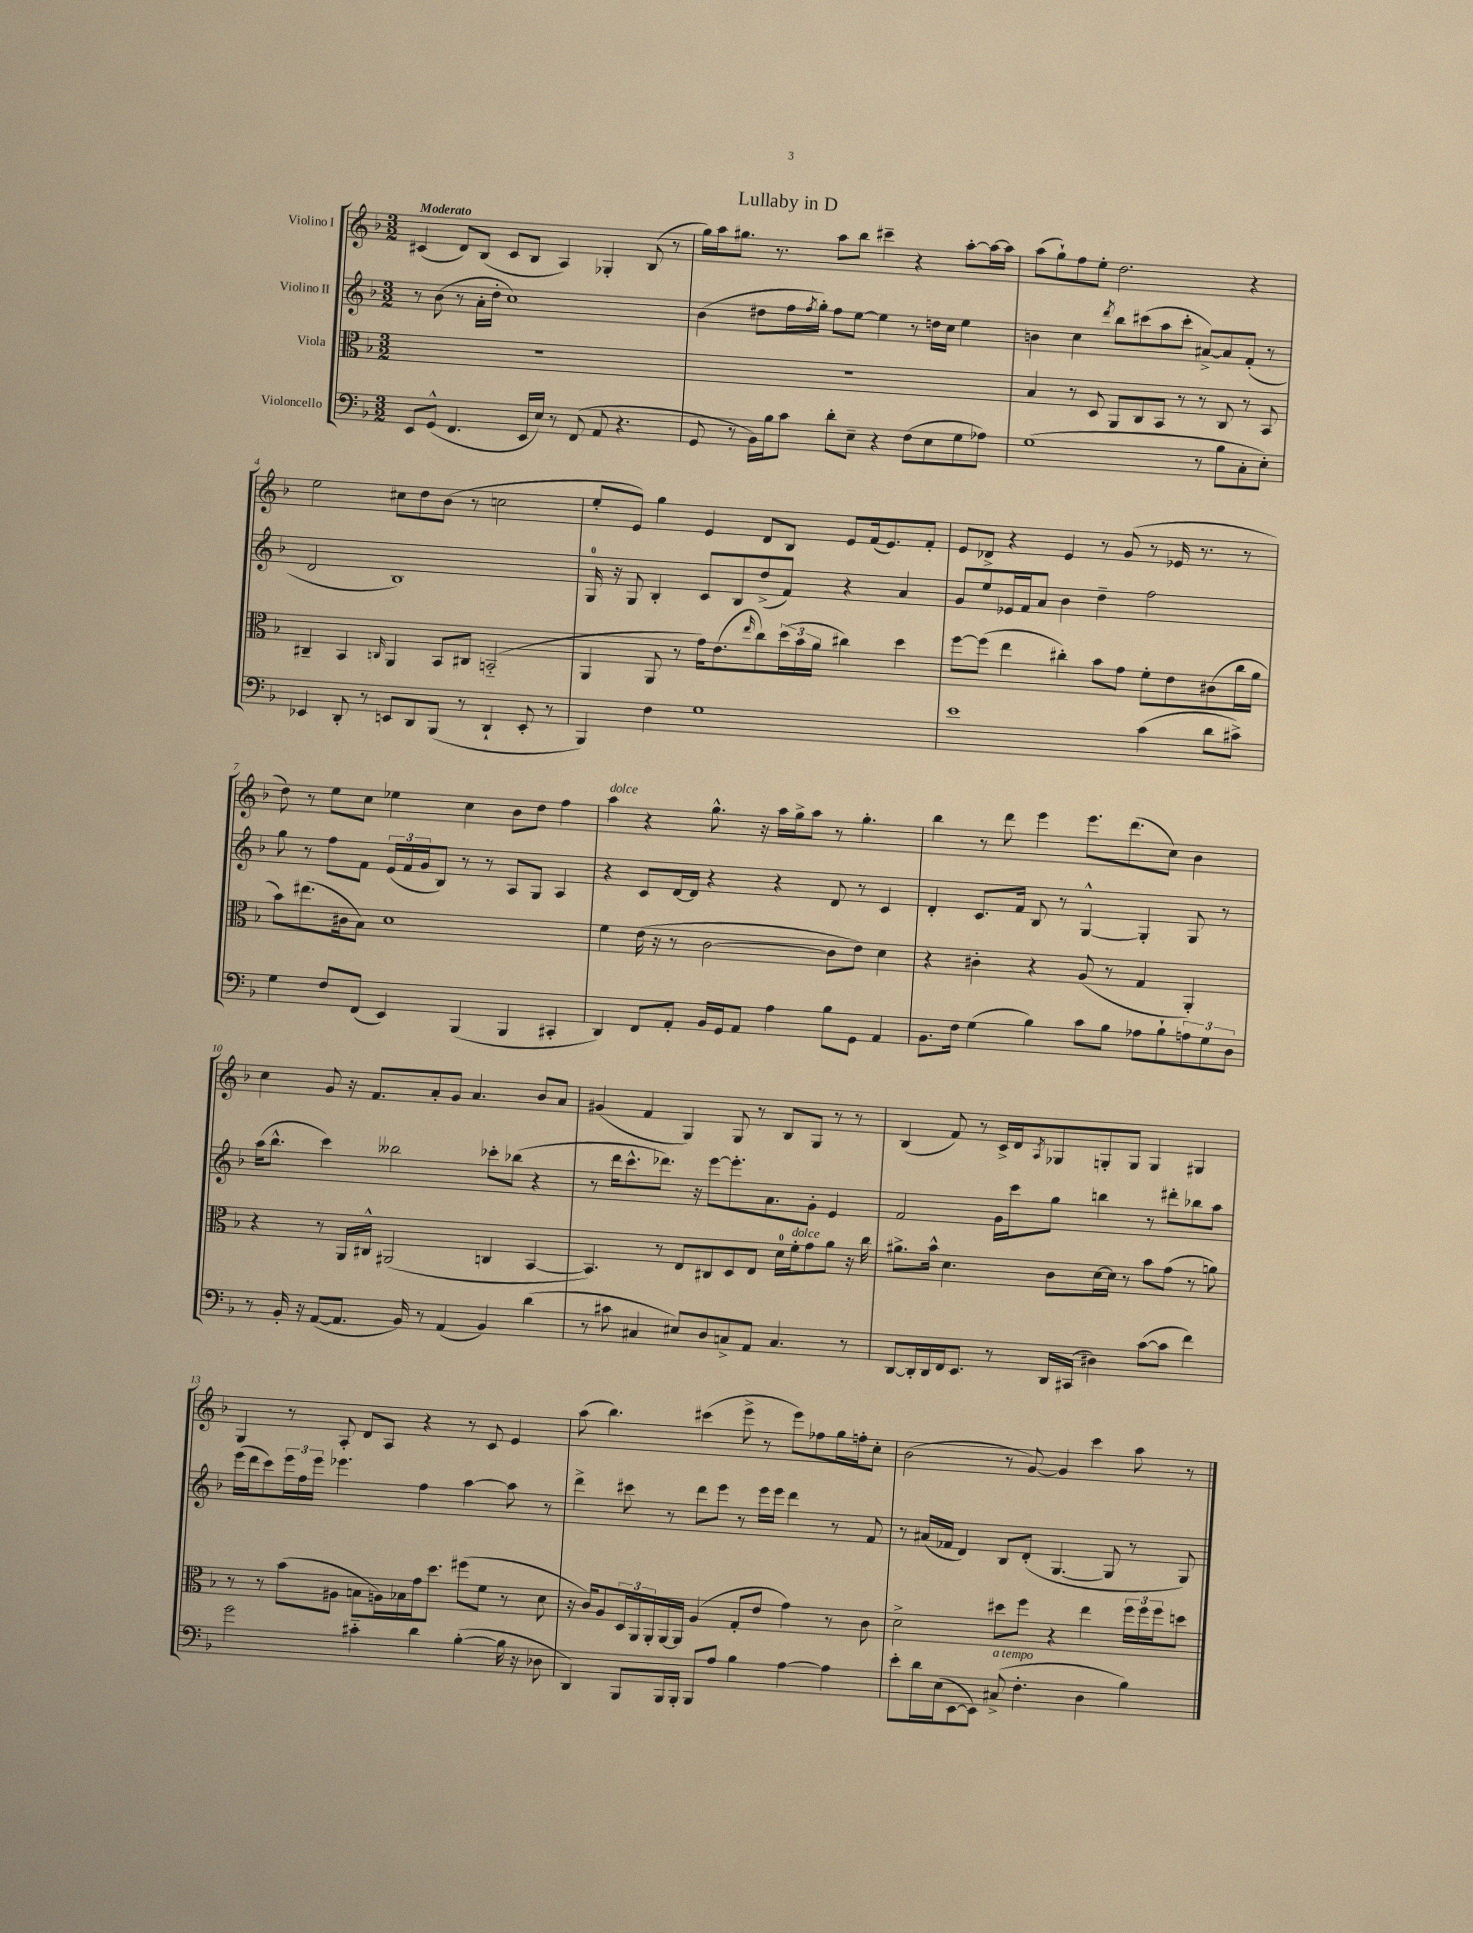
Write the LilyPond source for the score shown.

\header { title = "Lullaby in D" }
<<
\new StaffGroup <<
\new Staff = "s0" \with { instrumentName = "Violino I" } {
    \clef treble \key f \major \numericTimeSignature \time 3/2 \tempo "Moderato"
    cis'4( d'8) bes8( cis'8 bes8 a4) ges4-. bes8( r8 |
    g''16) a''16 gis''8. r8. a''8 bes''8 cis'''4-- r4 a''8~-. a''16~ a''16 |
    a''8( g''8-!) f''8 e''8-. d''2. r4 |
    e''2 cis''8 d''8 bes'8( r8 c''2 |
    e''8-. e'8) g''4 e'4 d'8 bes8 e'8 f'16( e'8.) f'8-. |
    e'8 des'8-> r4 e'4 r8 g'8( r8 ees'16 r8. r8 |
    d''8) r8 e''8 c''8 ees''4 c''4 bes'8 d''8 f''4 |
    a''4^\markup { \italic "dolce" } r4 g''8.-^ r16 a''16 g''16-> a''8 r8 g''4.-. |
    bes''4 r8 d'''8 e'''4 e'''8. d'''8.( c''8) bes'4 |
    c''4 g'8 r16 f'8. a'8-. g'8 a'4. bes'8 a'8 |
    gis'4( f'4 g4) g8 r8 bes8 g8 r8 r8 |
    bes4( f'8) r8 c'16-> d'16 \acciaccatura { a8 } ges8 g8-. g8 g4 gis4 |
    g4 r8 a8-. d'8 a8 r4 r8 c'8 e'4 |
    a''8( bes''4.) cis'''4( e'''8-> r8 e'''8) fes''8 g''16 f''16-. c''8-. |
    bes'2( r8 g'8~) g'4 c'''4 a''8 r8 \bar "|." |
}
\new Staff = "s1" \with { instrumentName = "Violino II" } {
    \clef treble \key f \major \numericTimeSignature \time 3/2
    r8 bes'8( r8 a'16-. d''16-. c''1) |
    bes'4( dis''8 f''16 \acciaccatura { f''8 } g''16-.) f''8 e''8~ e''4 r8 d''16 c''16 e''4 |
    b'4 c''4 \acciaccatura { d'''8 } bes''8 cis'''8( a''8 cis'''8-. ais'8~->) ais'8 f'8-.( r8 |
    d'2 bes1) |
    g16-0 r16 g8 bes4-. c'8 bes8 d''8->( f'8) r4 a'4 |
    g'8 e''8 ees'16 f'16 a'8 bes'4 d''4-- f''2 |
    g''8 r8 f''8 f'8 \tuplet 3/2 { e'16( f'16 g'16 } bes8) r8 r8 a8 g8 a4 |
    r4 c'8 d'16~ d'16 r4 r4 d'8 r8 c'4 |
    d'4-. c'8. f'16 bes8 r8 g4~-^ g4-. g8 r8 |
    a''16( bes''8.-^ c'''4) beses''2 ces'''8-. bes''8( r4 |
    r8 d'''16 c'''8.-^ des'''8.) r16 e'''8~ e'''8.-. a'8. g'8-. e'4 |
    f'2 g'16 c'''16 g''8 b''4 r8 dis'''8-. bes''8 a''8 |
    e'''16( d'''16 c'''8) \tuplet 3/2 { e'''16 f''16 e'''16 } ees'''4. f''4 a''4~ a''8 r8 |
    d'''4-> cis'''8 r8 d'''8 e'''8 r8 e'''16 e'''16 d'''4 r8 f'8 |
    r8 ais'16( fes'16 d'4) bes8 d'8-.( g4.~ g8 r8 g8) \bar "|." |
}
\new Staff = "s2" \with { instrumentName = "Viola" } {
    \clef alto \key f \major \numericTimeSignature \time 3/2
    R1. |
    R1. |
    bes4 r8 d8 a,8 c8 bes,8 r8 r8 c8 r8 bes,8 |
    cis4-- bes,4 \grace { c16 } a,4 bes,8 cis8 b,2-_( |
    a,4 a,8 r8 g'16) e'8.( \grace { e''16 } c''8) \tuplet 3/2 { d''16( bes'16 a'16 } cis''4) d''4 |
    f''8~ f''8( e''4 cis''4-.) bes'8 g'8 f'8-. e'8 cis'8( cis''16 a'16 |
    bes'8) eis''8.( cis'16 bes8) d'1 |
    f'4 e'16( r16 r8 c'2~ c'8 e'8) d'4 |
    r4 cis'4-. r4 a8( r8 g4 a,4-.) |
    r4 r8 a,16 cis16-^ ais,2( c4 bes,4~ |
    bes,4.) r8 e8 cis8 d8 e8 d'16-0 f'16-.^\markup { \italic "dolce" } g'8 a'8 r16 c''16 |
    ais'8.-> bes'16-^ d'4. c'8 d'16~ d'16 r8 bes'8 g'8( r8 a'8) |
    r8 r8 bes'8( ais8 b8 a16) bes16 g'16 d''8. fis''8( f'8 r8 d'8 |
    r16 c'16) a8 \tuplet 3/2 { d16 a,16 a,16-. } a,16~ a,16 a4( g8-. e'8 g'4) r8 c'8 |
    d'2-> dis''8 f''8 r4 e''4 \tuplet 3/2 { f''16 f''16 f''16 } d''8 \bar "|." |
}
\new Staff = "s3" \with { instrumentName = "Violoncello" } {
    \clef bass \key f \major \numericTimeSignature \time 3/2
    e,8 g,8-^( f,4. e,16 e16) r8 f,8( a,8 r4. |
    g,8 r8 bes,16) bes16 c'8 d'8-. e8-- r4 f8( e8 g8 aes8) |
    g1( r8 bes8 c8-. e8-.) |
    ees,4 d,8-. r8 e,8 d,8 bes,,8( r8 d,4-! e,8-. r8 |
    bes,,4) f4 g1 |
    e'1 c'4( d'8 cis'8->) |
    g4 f8 f,8( e,4) bes,,4( bes,,4 cis,4-. |
    d,4) f,8 a,8-. bes,16 g,16 a,8 a4 bes8 g,8 a,4 |
    bes,8. f16 g4( bes4) c'8 bes8 aes8 bes8-! \tuplet 3/2 { a8 g8 d8 } |
    r8 bes,16-. r16 a,8~( a,8. bes,16) r8 a,4( bes,4) d'4( |
    r8 cis'8 cis4 eis8) d8 c8-> a,8 c4. r8 |
    d,8~ d,16-. d,16 f,16 e,8. r8 d,16 cis,16( dis4) c'8~( c'8 f'4) |
    g'2 cis'4-_ d'4 bes4~-.( bes16 r16 des8 |
    d,4) bes,,8 bes,,16 bes,,16-. bes,,8 a8 bes4 a4~ a4 |
    e'8-. d'16 e16( e,8~ e,8) cis8->^\markup { \italic "a tempo" }( f4.-. d4 bes4) \bar "|." |
}
>>
>>
